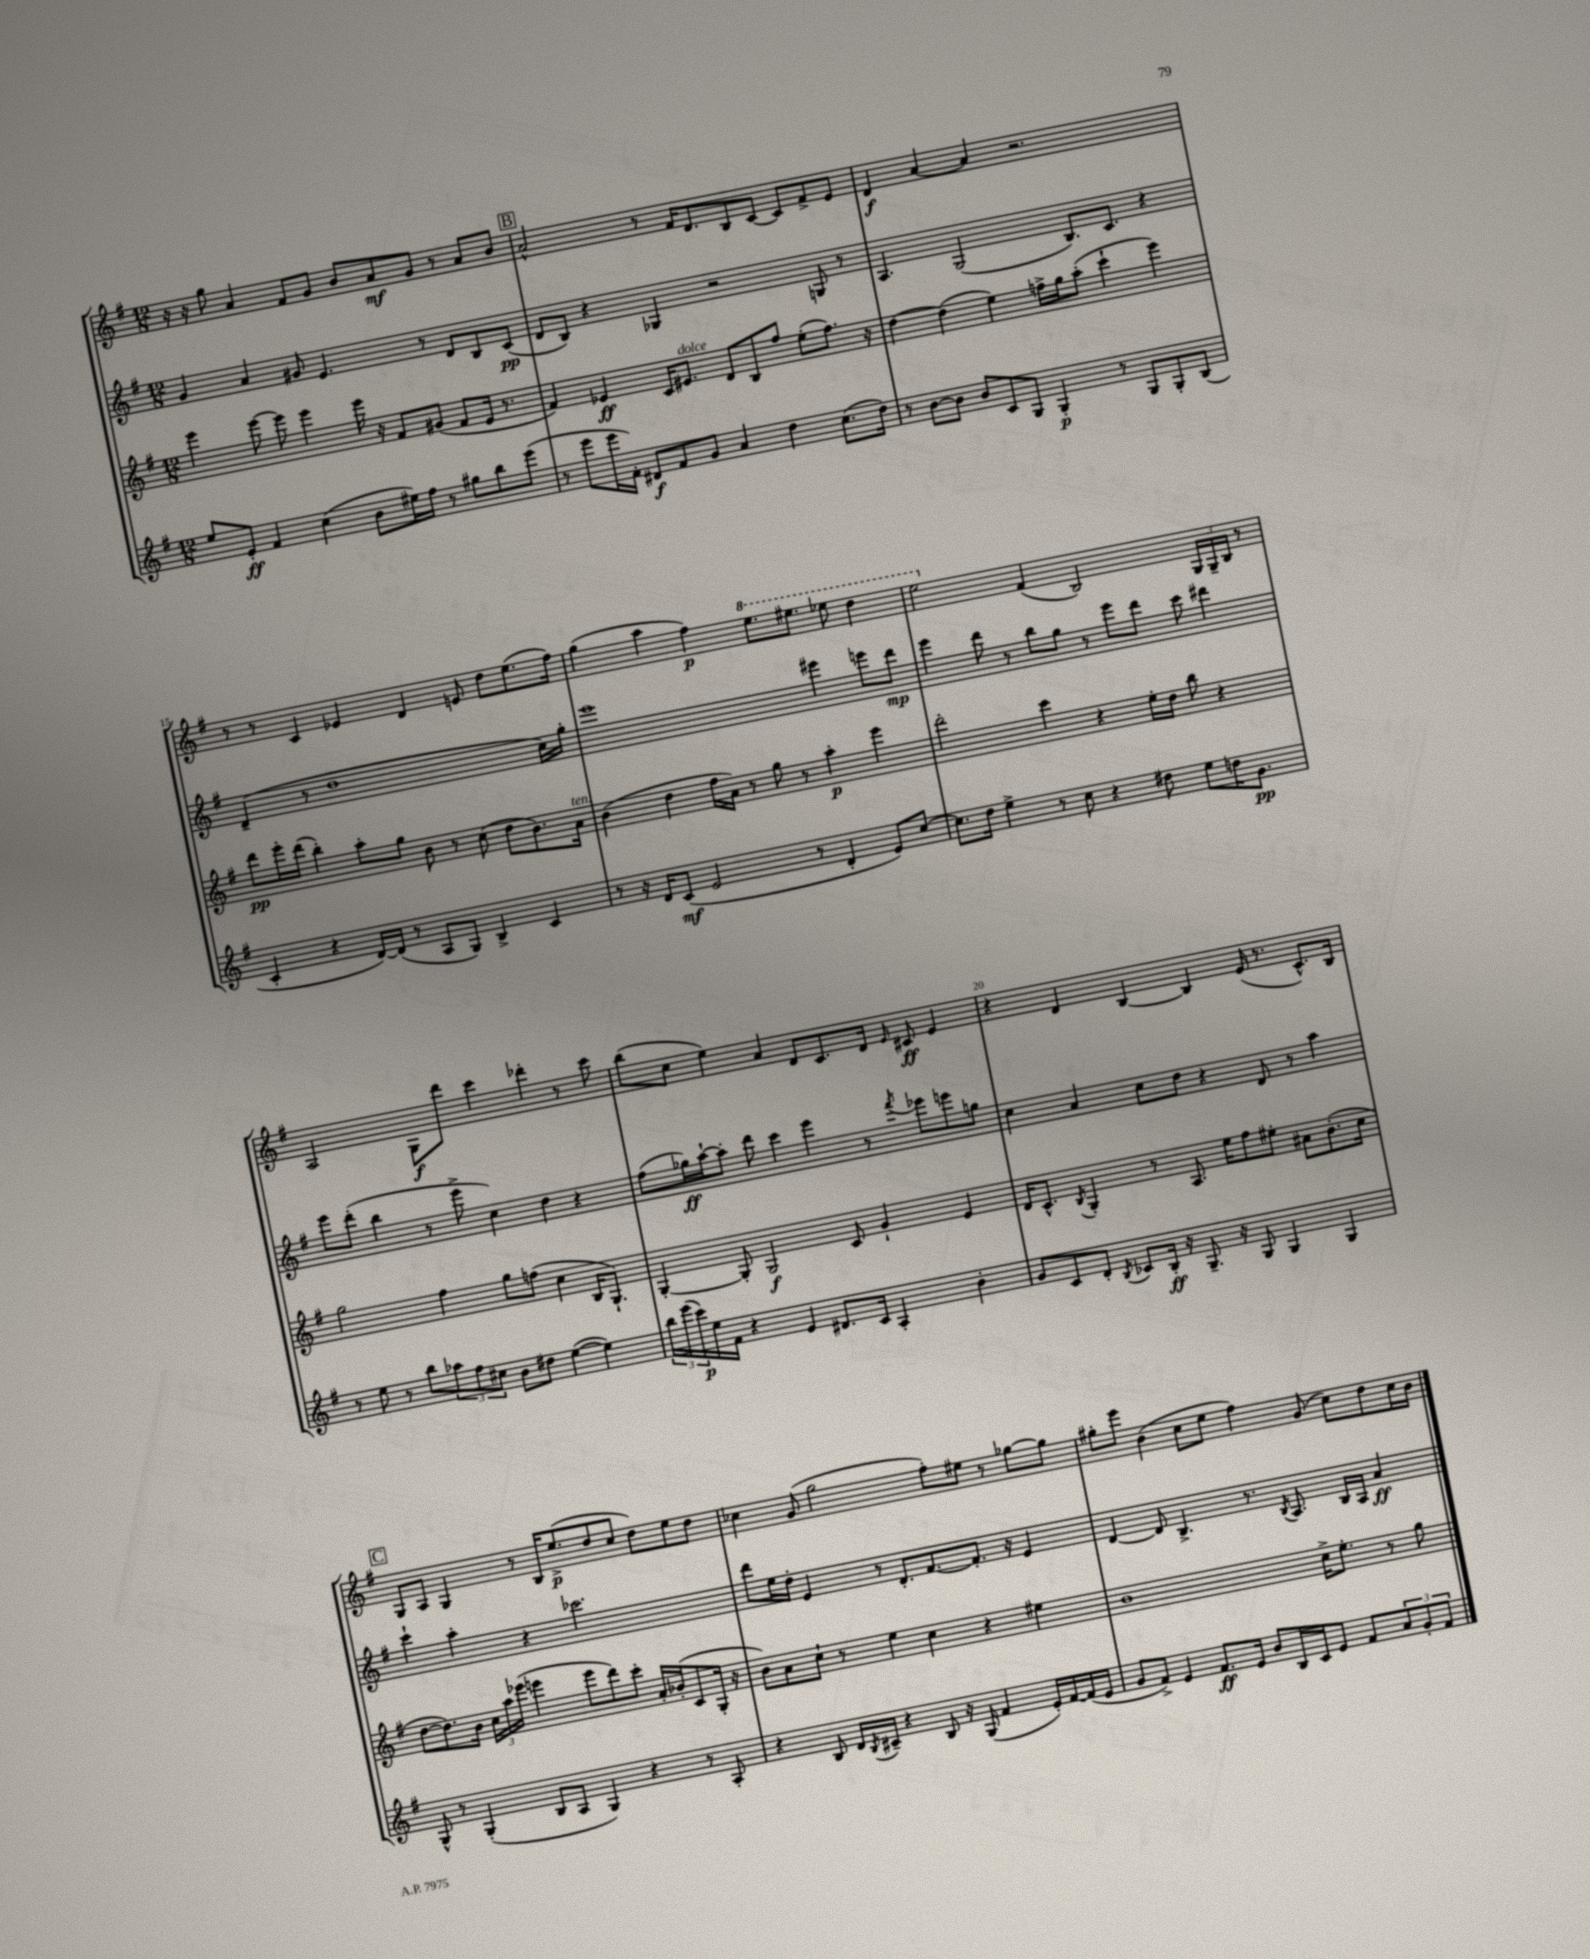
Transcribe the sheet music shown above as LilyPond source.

<<
\new StaffGroup <<
\new Staff = "s0" {
    \clef treble \key g \major \numericTimeSignature \time 12/8
    r16 r16 g''8 a'4 fis'8 g'8 b'8 a'8\mf g'8 r8 a'8 b'8 |
    \mark \markup { \box "B" } a'2-^ r8 fis'16 d'8. b8 c'8~ c'8 fis'8-> e'8 |
    d'4\f a'4~ a'4 r2. |
    r8 r8 c'4 ees'4 d'4 e'8 d''8 e''8.( fis''16) |
    g''4( a''4 fis''4\p) \ottava #1 e'''8. eis'''8. ees'''8 d'''4 |
    e'''2 \ottava #0 fis'4( b2) \tuplet 3/2 { g16 g16-- b16 } r8 |
    a2 g8\f d'''8 c'''4 des'''4-. r8 c'''8 |
    b''8( c''8 e''4) a'4 d'8 c'8. d'16 \grace { e'16 } cis'8\ff e'4 |
    r4 d'4 b4~ b4 e'16( r8. c'8.-^) b16 |
    \mark \markup { \box "C" } g8 a8 g4 r8 b16 e''8.->\p( d''8 c''8 d''8) e''8 d''8 |
    ces''4 g'8( g''2 fis''8-.) eis''8 r8 ges''8~ ges''8 |
    gis''8-. e'''8 b'4( c''8 e''8 fis''4) g'8( c''8) d''8 c''16 b'16 \bar "|." |
}
\new Staff = "s1" {
    \clef treble \key g \major \numericTimeSignature \time 12/8
    g'4 a'4 gis'8 e'4. r8 d'8 b8 c'8\pp( |
    \mark \markup { \box "B" } d'8 b8) r4 ges4 r2 g8 r8 |
    a4. g2( b8.) c'8. r4 |
    d'4--( r8 d''1 c''16) g''16-. |
    e'''1 eis'''4 e'''8 d'''8\mp |
    e'''4 d'''8 r8 b''8 g''8 r8 e'''8 d'''8 c'''8 dis'''4 |
    e'''8 d'''8-.( b''4 r8 e'''8-> c''4) d''4 r4 |
    fis''8( ges''16\ff) a''16~-! a''8-. d'''8 c'''4 e'''4 r8 \acciaccatura { fis'''8 } ees'''8 e'''8 g''8 |
    c''4 a'4 c''8 d''8 r4 d'8 r8 a''4 |
    \mark \markup { \box "C" } c'''4-! a''4-. r4 ces'''2. |
    d'''8 e''16 d''16-. e'4 r8 d'8.-. fis'8.~ fis'8.-. r16 e'4 |
    d'4~ d'8 b4.-> r8. \acciaccatura { b8 } a8. b16 a16 a'4\ff \bar "|." |
}
\new Staff = "s2" {
    \clef treble \key g \major \numericTimeSignature \time 12/8
    e'''4 e'''8~ e'''8 e'''4 e'''16 r16 fis'8 gis'8( fis'8 e'16 r8. |
    \mark \markup { \box "B" } fis'4) ees'4\ff c'16 eis'8.^\markup { \italic "dolce" } d'8 b8 fis''8 e''8-.( fis''8.) r16 |
    d''4~ d''4( e''4) f''16-> g''16 a''8-.( c'''4-! e'''4) |
    d'''8\pp e'''16-. d'''16( b''4-.) a''8-. g''8 b'8 r8 c''8( d''8 b'8.) a'16^\markup { \italic "ten." } |
    b'4( d''4 fis''16 a'16) r8 g''8 r8 a''4-.\p e'''4 |
    d'''2-. c'''4 r4 e''16-. d''16 b''8 r4 |
    g''2 fis''4 g''8 f''8( c''4 b16 g8.-!) |
    g4~-. g8-. g2\f c'8 g'4-! e'4 |
    d'16 c'8.-^ \acciaccatura { b8 } g4-. r8 a8. e''16 fis''8 eis''8-. ais'8 b'8.-.( c''16 |
    \mark \markup { \box "C" } d''8~ d''8.) b'16 \tuplet 3/2 { c''16 a''16 ees'''16( } e'''4 e'''8 d'''8) c'''8-. a'16-. bes'16-.( c'8 g16-. r16 |
    b'8) a'8 c''8-! r8 e''4 c''4 r4 eis''4 |
    b'1 c''16-> e''8.-. r8 g''8 \bar "|." |
}
\new Staff = "s3" {
    \clef treble \key g \major \numericTimeSignature \time 12/8
    e''8 e'8-.\ff fis'4 c''4( b'8 eis''16) fis''16 r8 gis''8 b''8 e'''8( |
    \mark \markup { \box "B" } r8 e'''8 e'''16 fis'16-.) dis'8\f fis'8 g'8 a'4 d''4 c''8.( d''16) |
    r8 b'8~ b'8 b'8 c'8 g8 g4-.\p r8 g8 g8-. b8( |
    c'4-. r4 d'16~) d'16( r8 a8 g8) b4-> c'4 |
    r8 r16 d'16 c'8\mf( e'2 r8 d'4-. e'8) c''8~ |
    c''8. d''16 e''4-> r8 c''8 r4 dis''8 e''8 d''16 g'8.\pp |
    r8 e''8 r8 b''8 \tuplet 3/2 { aes''8 fis''8 cis''8 } b'8 dis''8 e''4~( e''4) |
    \tuplet 3/2 { b''16 e'''16( c'''16\p) } e''16 fis'16 r4 e'4 dis'8. c'16 a4-. b'4-. |
    g'8 c'8 d'8-. \acciaccatura { b8 } ces'8 b16-.\ff r16 g8.-- r16 g8 g4 g4 |
    \mark \markup { \box "C" } g8-^ r8 g4-.( b8 a8 g4) r4 r8 a8-. |
    r4 b8 d'16 \acciaccatura { b8 } cis'16-- r4 b8 r16 g16( fis'4 e'16-.) fis'16~ fis'16( e'16 |
    g'8 fis'8->) e'4 fis'8.\ff e'16 b'8 b16 c'16 e'8 fis'8 \tuplet 3/2 { a'8 g'8-. fis'8 } \bar "|." |
}
>>
>>
\layout { \context { \Score currentBarNumber = #12 \override BarNumber.break-visibility = ##(#f #t #t) barNumberVisibility = #(every-nth-bar-number-visible 5) } }
